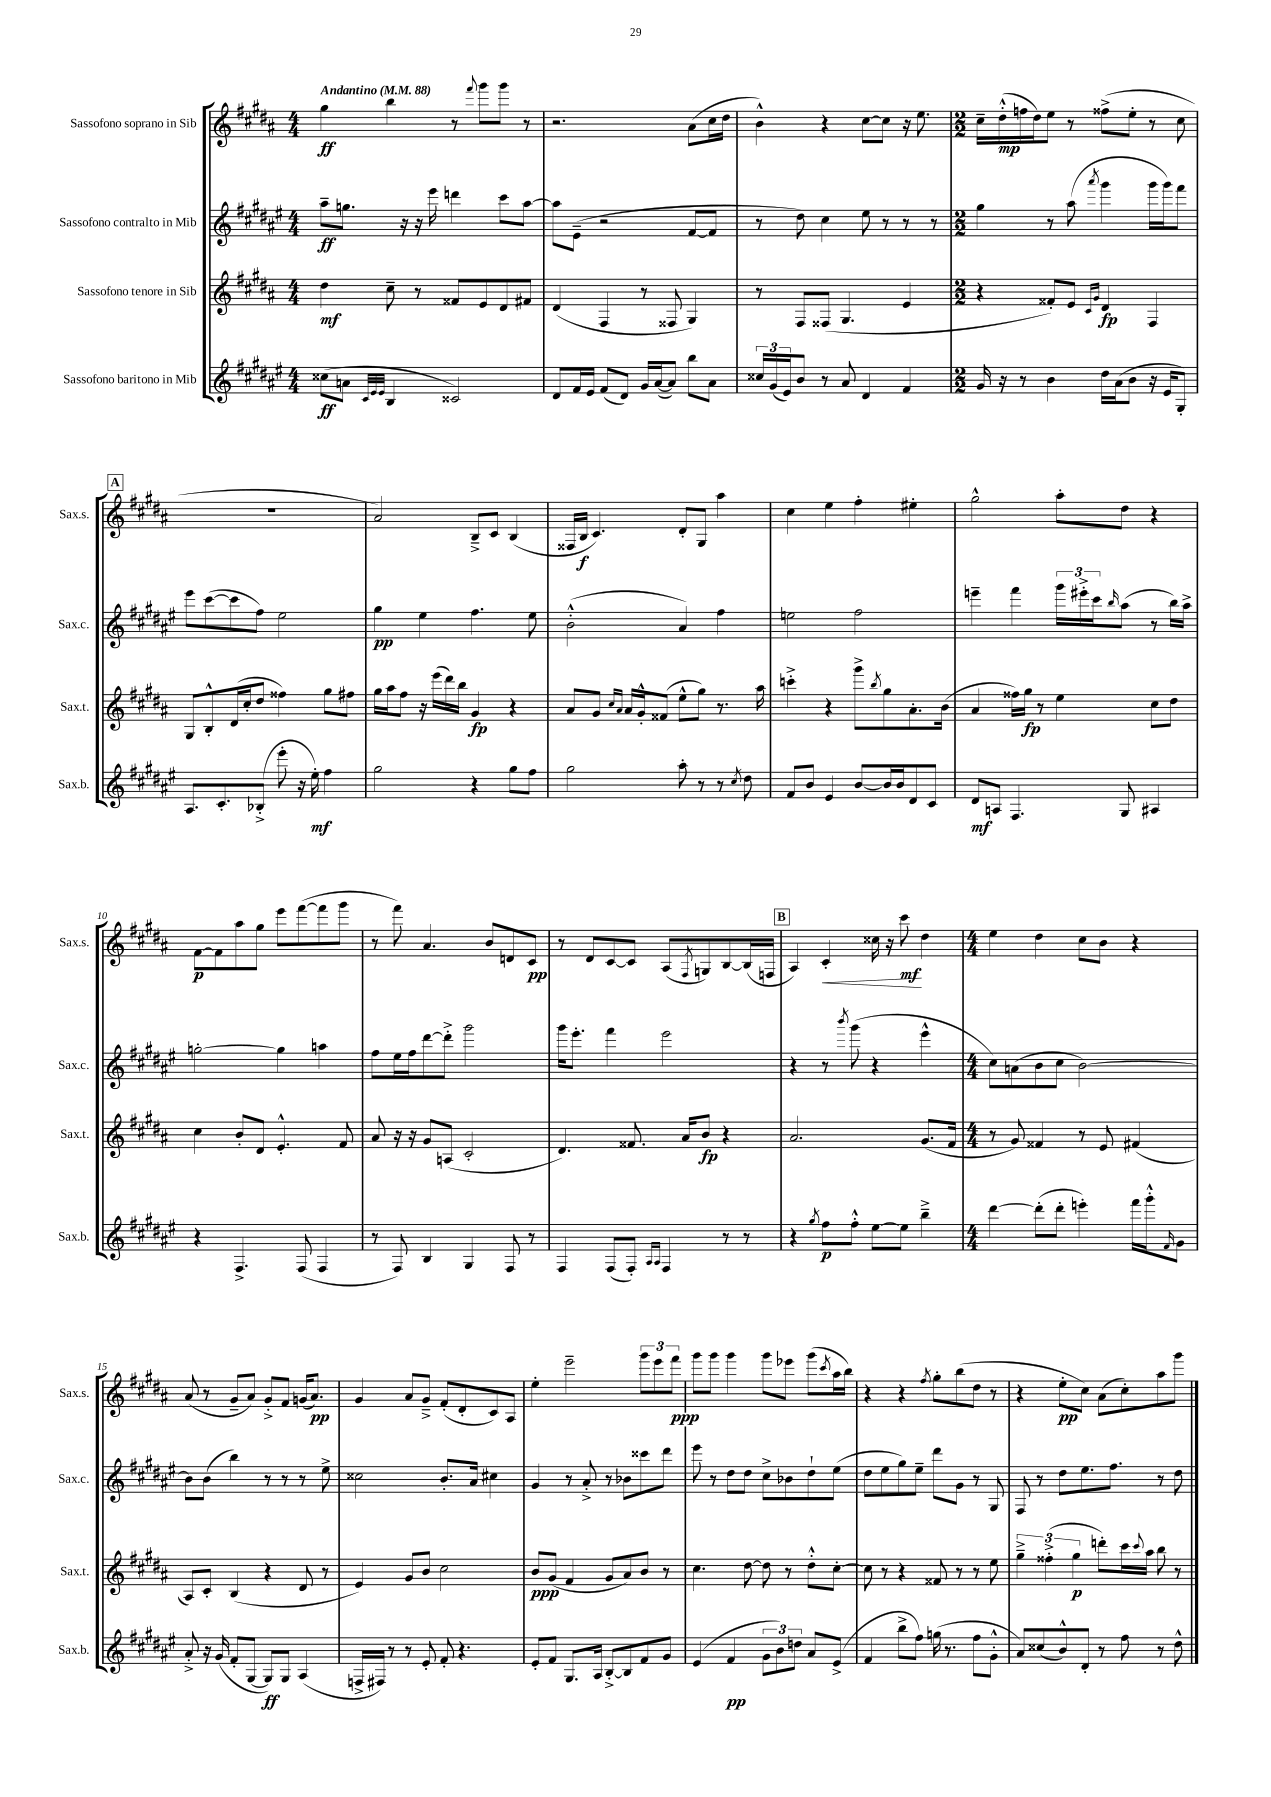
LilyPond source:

<<
\new StaffGroup <<
\new Staff = "s0" \with { instrumentName = "Sassofono soprano in Sib" shortInstrumentName = "Sax.s." } {
    \clef treble \key b \major \numericTimeSignature \time 4/4 \tempo "Andantino" 4 = 88
    gis''4\ff b''4 r8 \appoggiatura { fis'''8 } gis'''8 gis'''8 r8 |
    r2. ais'8( cis''16 dis''16 |
    b'4-^) r4 cis''8~ cis''8 r16 e''8. |
    \numericTimeSignature \time 2/2 cis''16-- dis''16-.-^\mp( f''16 dis''16) e''8 r8 fisis''8->( e''8-. r8 cis''8 |
    \mark \markup { \box "A" } R1 |
    ais'2) b8---> cis'8 b4( |
    fisis16 b16\f cis'4.) dis'8-. gis8 ais''4 |
    cis''4 e''4 fis''4-. eis''4-. |
    gis''2-^ ais''8-. dis''8 r4 |
    fis'8~\p fis'8 ais''8 gis''8 e'''8 fis'''8~( fis'''8 gis'''8 |
    r8 fis'''8) ais'4. b'8 d'8 cis'8\pp |
    r8 dis'8 cis'8~ cis'8 ais8( \acciaccatura { fis8 } g8) b8~ b16( f16 |
    \mark \markup { \box "B" } ais4) cis'4-.\< cisis''16 r16 cis'''8\mf\! dis''4 |
    \numericTimeSignature \time 4/4 e''4 dis''4 cis''8 b'8 r4 |
    ais'8( r8 gis'8-- ais'8) gis'8-.-> fis'8 g'16( ais'8.\pp) |
    gis'4 ais'8 gis'8---> fis'8-.( dis'8-. cis'8) ais8 |
    e''4-. e'''2-- \tuplet 3/2 { gis'''8 e'''8 fis'''8\ppp } |
    gis'''8 gis'''8 gis'''4 gis'''8 ees'''8 gis'''8( \acciaccatura { cis'''8 } ais''16 b''16) |
    r4 r4 \acciaccatura { fis''8 } gis''8-. b''8( dis''8 r8 |
    r4 e''8-.\pp cis''8) ais'8( cis''8-.) ais''8 gis'''8 \bar "|." |
}
\new Staff = "s1" \with { instrumentName = "Sassofono contralto in Mib" shortInstrumentName = "Sax.c." } {
    \clef treble \key fis \major \numericTimeSignature \time 4/4
    ais''8--\ff g''8. r16 r16 eis'''16 d'''4 cis'''8 ais''8~ |
    ais''8 eis'8--( r2 fis'8~ fis'8 |
    r8 dis''8) cis''4 eis''8 r8 r8 r8 |
    \numericTimeSignature \time 2/2 gis''4 r8 ais''8( \acciaccatura { ais'''8 } gis'''4 gis'''16 gis'''16) fis'''8 |
    \mark \markup { \box "A" } eis'''8 cis'''8~( cis'''8 fis''8) eis''2 |
    gis''4\pp eis''4 fis''4. eis''8 |
    b'2-.-^( ais'4) fis''4 |
    e''2 fis''2 |
    e'''4-- fis'''4 \tuplet 3/2 { gis'''16 eis'''16-.-> cis'''16 } \grace { b''16 } ais''8( r8 b''16) ais''16-> |
    g''2~-. g''4 a''4 |
    fis''8 eis''16 fis''16 dis'''8~ dis'''8-.-> gis'''2 |
    gis'''16 eis'''8.-. fis'''4 eis'''2 |
    \mark \markup { \box "B" } r4 r8 \acciaccatura { b'''8 } gis'''8( r4 eis'''4-^ |
    \numericTimeSignature \time 4/4 cis''8) a'8( b'8 cis''8 b'2~) |
    b'8 b'8( b''4) r8 r8 r8 eis''8-> |
    cisis''2 b'8.-. ais'16 cis''4 |
    gis'4 r8 ais'8-.-> r8 bes'8 cisis'''8 dis'''8 |
    eis'''8 r8 dis''8 dis''8 cis''8-> bes'8 dis''8-! eis''8( |
    dis''8 eis''8 gis''8) eis''8-- dis'''8 gis'8 r8 gis8 |
    fis8 r8 dis''8 eis''8. fis''8. r8 dis''8 \bar "|." |
}
\new Staff = "s2" \with { instrumentName = "Sassofono tenore in Sib" shortInstrumentName = "Sax.t." } {
    \clef treble \key b \major \numericTimeSignature \time 4/4
    dis''4\mf cis''8-- r8 fisis'8 e'8 dis'8 fis'8 |
    dis'4( fis4 r8 fisis8 gis4) |
    r8 fis8 fisis8( gis4. e'4 |
    \numericTimeSignature \time 2/2 r4 fisis'8-.) e'8 \grace { cis'16 gis'16 } dis'4\fp fis4 |
    \mark \markup { \box "A" } gis8 b8-.-^ dis'16( cis''16-. dis''8 fisis''4) gis''8 fis''8 |
    gis''16 ais''16 fis''8 r16 e'''16( dis'''16) b''16 gis'4\fp r4 |
    ais'8 gis'8 \grace { cis''16 ais'16 } ais'16 gis'16-.-^ fisis'8( e''8-^ gis''8) r8. ais''16 |
    c'''4-.-> r4 gis'''8-> \acciaccatura { b''8 } gis''8 ais'8.-. b'16( |
    ais'4 fisis''16) gis''16\fp r8 e''4 cis''8 dis''8 |
    cis''4 b'8-. dis'8 e'4.-.-^ fis'8 |
    ais'8 r16 r16 gis'8 a8( cis'2-. |
    dis'4.) fisis'8. ais'16 b'8\fp r4 |
    \mark \markup { \box "B" } ais'2. gis'8.( fis'16 |
    \numericTimeSignature \time 4/4 r8 gis'8) fisis'4 r8 e'8 fis'4( |
    ais8) cis'8-. b4( r4 dis'8 r8 |
    e'4) gis'8 b'8 cis''2 |
    b'8\ppp gis'8( fis'4 gis'8 ais'8) b'8 r8 |
    cis''4. dis''8~ dis''8 r8 dis''8-.-^ cis''8~-. |
    cis''8 r8 r4 fisis'8 r8 r8 e''8 |
    \tuplet 3/2 { gis''4---> fisis''4-.->( gis''4\p } d'''8-.) cis'''16 \appoggiatura { cis'''8 } ais''16 b''8 r8 \bar "|." |
}
\new Staff = "s3" \with { instrumentName = "Sassofono baritono in Mib" shortInstrumentName = "Sax.b." } {
    \clef treble \key fis \major \numericTimeSignature \time 4/4
    cisis''8\ff( a'8 \grace { cis'32 eis'32 eis'32 } b4 cisis'2) |
    dis'8 fis'16 eis'16 fis'8( dis'8) gis'16 ais'16~( ais'8) b''8 ais'8 |
    \tuplet 3/2 { cisis''16 gis'16( eis'16) } b'8 r8 ais'8 dis'4 fis'4 |
    \numericTimeSignature \time 2/2 gis'16 r16 r8 b'4 dis''16 ais'16( b'8 r16 eis'16 gis8-.) |
    \mark \markup { \box "A" } ais8. cis'8.-. bes8-.->( eis'''8-. r16 eis''16-.\mf) fis''4 |
    gis''2 r4 gis''8 fis''8 |
    gis''2 ais''8-. r8 r8 \acciaccatura { cis''8 } dis''8 |
    fis'8 b'8 eis'4 b'8~ b'16 b'16 dis'8 cis'8 |
    dis'8\mf a8 fis4. gis8 ais4 |
    r4 fis4.-> fis8( fis4 |
    r8 fis8) b4 gis4 fis8 r8 |
    fis4 fis8( fis8-.) \grace { ais16 ais16 } fis4 r8 r8 |
    \mark \markup { \box "B" } r4 \acciaccatura { gis''8 } fis''8\p fis''8-.-^ eis''8~ eis''8 b''4---> |
    \numericTimeSignature \time 4/4 dis'''4~ dis'''8-.( dis'''8-. e'''4-.) fis'''16 gis'''16-.-^ \grace { fis'16 } gis'8 |
    ais'8-.-> r16 gis'16( fis'8-. gis8~ gis8\ff) gis8 ais4( |
    f16-> fis16) r8 r8 eis'8-. fis'8-. r4. |
    eis'8-. fis'8 gis8. ais16 b8~-.-> b8 fis'8 gis'8 |
    eis'4( fis'4\pp \tuplet 3/2 { gis'8 b'8) d''8 } ais'8 eis'8->( |
    fis'4 b''8-> fis''8) g''16( r8. fis''8 gis'8-.-^ |
    ais'8) cisis''8( b'8-^) dis'8-. r8 fis''8 r8 dis''8-^ \bar "|." |
}
>>
>>
